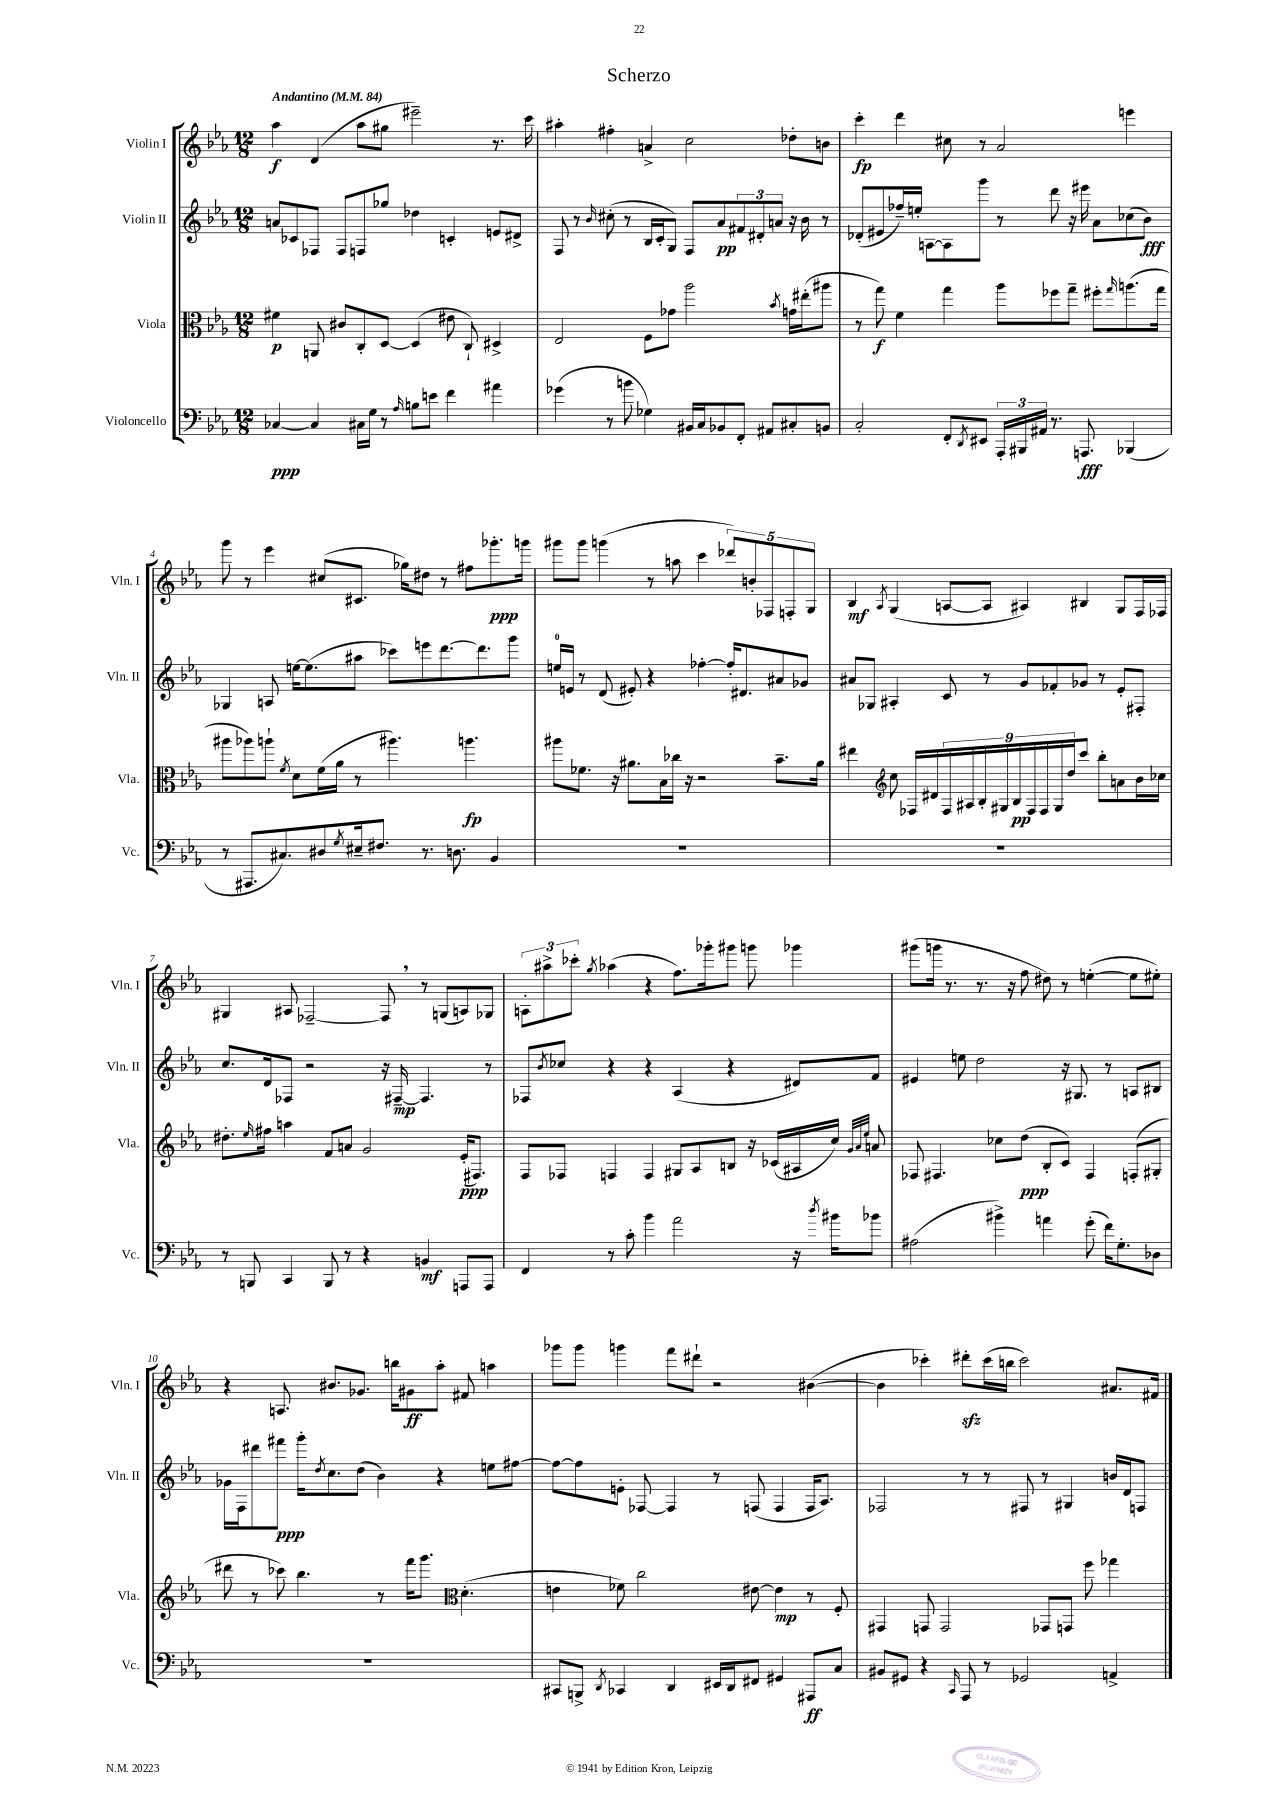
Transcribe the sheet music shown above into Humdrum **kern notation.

**kern	**kern	**kern	**kern
*staff4	*staff3	*staff2	*staff1
*clefF4	*clefC3	*clefG2	*clefG2
*k[b-e-a-]	*k[b-e-a-]	*k[b-e-a-]	*k[b-e-a-]
*M12/8	*M12/8	*M12/8	*M12/8
*MM84	*MM84	*MM84	*MM84
[4C-	4f#	8a	4aa-
.	.	8c-	.
4C-]	8AA	8F-	(4d
.	8c#	8F-	.
16C#	8C'	8F	8aa-
16G	.	.	.
8r	[8D	8gg-	8gg#
16qqA-	.	.	.
8B	(4D]	4dd-	2eee#~)
8e	.	.	.
4f	8e#	4c'	.
.	8C`)	.	.
4a#	4D#^	8e	8.r
.	.	8d#^	.
.	.	.	16ccc
=	=	=	=
(4g-	2E-	8F	4aa#'
.	.	8r	.
.	.	16qqb-	.
8r	.	(8cc#'	4ff#'
8b	.	8r	.
4G-)	8F	16B-	4a^
.	.	16c'	.
.	8g-	8G)	.
16BB#	2aa-	8F	2cc
16C	.	.	.
8BB-	.	8a-	.
8FF'	.	12f#	.
.	.	12d#'	.
8AA#	.	.	.
.	.	12a	.
.	8qb-	.	.
8C#'	16g	16r	8dd-'
.	(16ee#'	16b-	.
8BB	8aa#	8r	8b
=	=	=	=
2C'	8r	(8d-'	4ccc'
.	8gg)	8e#	.
.	4f	16ff-~)	4ddd
.	.	16ee'	.
.	.	[8A	.
8FF'	4gg	8A]	8cc#
8qDD	.	.	.
8EE#	.	8ggg	8r
24AAA-'	8aa-	8r	2a-
24BBB#	.	.	.
24AA#	.	.	.
8.r	8ff-	8ddd	.
.	8gg~	16r	.
8.AAA	.	16eee#	.
.	8ff#'	8a-	.
.	16qqgg	.	.
(4BBB-	(8.aa	(8cc-	4eee
.	.	8b-)	.
.	16gg	.	.
=	=	=	=
8r	8aa#	4G-	8ggg
8.AAA#	8aa-)	.	8r
.	8aa`	8A	4eee-
8.C#)	.	.	.
.	8qf	.	.
.	8d	[16ee	.
.	.	(8.ee]	.
8D#	(16f	.	(8cc#
.	16a-	.	.
8qG	.	.	.
16E#~	8r	8aa#	8.c#
8.F#	.	.	.
.	4.aa#)	8ccc-)	.
.	.	.	16gg-)
8.r	.	8eee	8dd#
.	.	[8.ddd	8r
8.D	.	.	.
.	4.aa	.	8ff#
.	.	8.ddd]	.
4BB-	.	.	8.ggg-'
.	.	8ggg	.
.	.	.	16ggg
=	=	=	=
1.r	8aa#	16ee	8ggg#
.	.	16e	.
.	8.f-	8r	8ggg#
.	.	(8d	(4ggg
.	16r	.	.
.	8.a#	8e#')	.
.	.	4r	8r
.	16B-	.	.
.	16cc-	.	8aa
.	16r	.	.
.	2r	[4ff-'	4ccc
.	.	16ff-']	10ddd-)
.	.	8.d#	.
.	.	.	10b'
.	.	.	10F-
.	8.b-~	8a#	.
.	.	.	10F'
.	.	8g-	.
.	.	.	10G
.	16a#	.	.
=	=	=	=
1.r	4ee#	8a#	4B-
.	.	8G-	.
*	*clefG2	*	*
.	.	.	8qA-
.	8cc	4A#'	(4G
.	16F-	.	.
.	16d#	.	.
.	18F-	8c	[8A
.	18A#	.	.
.	18B-'	.	.
.	.	8r	8A]
.	18G#	.	.
.	18B-	.	.
.	.	8g	4A#)
.	18F-	.	.
.	18F-	.	.
.	.	8f-'	.
.	18G#	.	.
.	18dd	.	.
.	8ccc	8g-	4B#
.	8bb-'	8r	.
.	8a	8e-'	8G
.	16b-	8F#'	16F
.	16cc-	.	16F-
=	=	=	=
8r	8.dd#'	8.cc	4G#
8BBB	.	.	.
.	16qqee-	.	.
.	16ff#	16d	.
4CC	4aa	8F-	8A#
.	.	2r	[2F-~
8BBB	8f	.	.
8r	8a	.	.
4r	2g	.	.
.	.	16r	8F-]
.	.	[16F#~	.
4BB	.	4.F#]	8r
.	.	.	(8G
8AAA	(16e-'	.	8A)
.	8.F#)	.	.
8AAA	.	8r	8G-
=	=	=	=
4FF	8F	8F-	12A'
.	.	.	12aa#^
.	.	8qb-	.
.	8F-	8cc-	.
.	.	.	12ccc-'
.	.	.	8qgg
8r	4F	4r	(4aa-
8c'	.	.	.
4b-	4F	4r	4r
2a-	8G#	(4A-	8.ff)
.	8A-	.	.
.	.	.	16ggg-'
.	8B	4r	8ggg#
.	16r	.	8ggg
.	(16c-	.	.
16r	16A#	8d#)	4ggg-
8qdd	.	.	.
16b#	16cc)	.	.
.	32qqg	.	.
.	32qqa-	.	.
.	32qqee-	.	.
8b-	8a	8f	.
=	=	=	=
(2A#	8F-	4e#	(8ggg#
.	4.F#	.	16ggg
.	.	.	8.r
.	.	8ee	.
.	.	2dd	8.r
4b#^)	8cc-	.	.
.	.	.	16r
.	(8dd	.	8ff
4a	8B-'	.	8dd#)
.	8c)	16r	8r
.	.	8.G#	.
(8g'	4F#	.	([4ee'
16f)	.	8r	.
8.G'	.	.	.
.	(8F'	8A	8ee]
8D-	8G#'	8B#	8ee#')
=	=	=	=
1.r	8ddd#	16g-	4r
.	.	16F	.
.	8r	8ddd#	.
.	8ccc-)	8fff#	8.A
.	4.bb-	16ggg'	.
.	.	8qdd	.
.	.	8.cc	8.b#
.	.	(8dd	8.g-
.	8r	4b-)	.
.	.	.	16bb
.	16fff	.	8g#
.	8.ggg	.	.
.	.	4r	8aa-'
*	*clefC3	*	*
.	(4.d'	.	8f#
.	.	8ee	4aa
.	.	[8ff#	.
=	=	=	=
8CC#	4e	8ff#_	8ggg-
8BBB^	.	8ff#]	8ggg-
8qDD	.	.	.
4CC-	8f-)	8e'	4ggg
.	2cc	[8F-	.
4DD	.	4F-]	8fff
.	.	.	8ddd#`
16EE#	.	8r	2r
16DD	.	.	.
8FF#	[8e#	(8F	.
4GG#	4e#]	4F	.
8AAA#	8r	16F	([4b#
.	.	8.A-)	.
8C	8F'	.	.
=	=	=	=
8BB#	4GG#	2F-	4b#]
8GG#	.	.	.
4r	8GG	.	4ccc-')
.	2GG	.	.
16qqCC	.	.	.
8AAA-	.	8r	8ddd#'
8r	.	8r	(16ccc-
.	.	.	16bb
2GG-	.	8F#	2ccc-)
.	8GG-	8r	.
.	8GG	4G#	.
.	8ff	.	.
4AA^	4gg-	16b	8.a#
.	.	16d	.
.	.	8F	.
.	.	.	16f#
==	==	==	==
*-	*-	*-	*-
